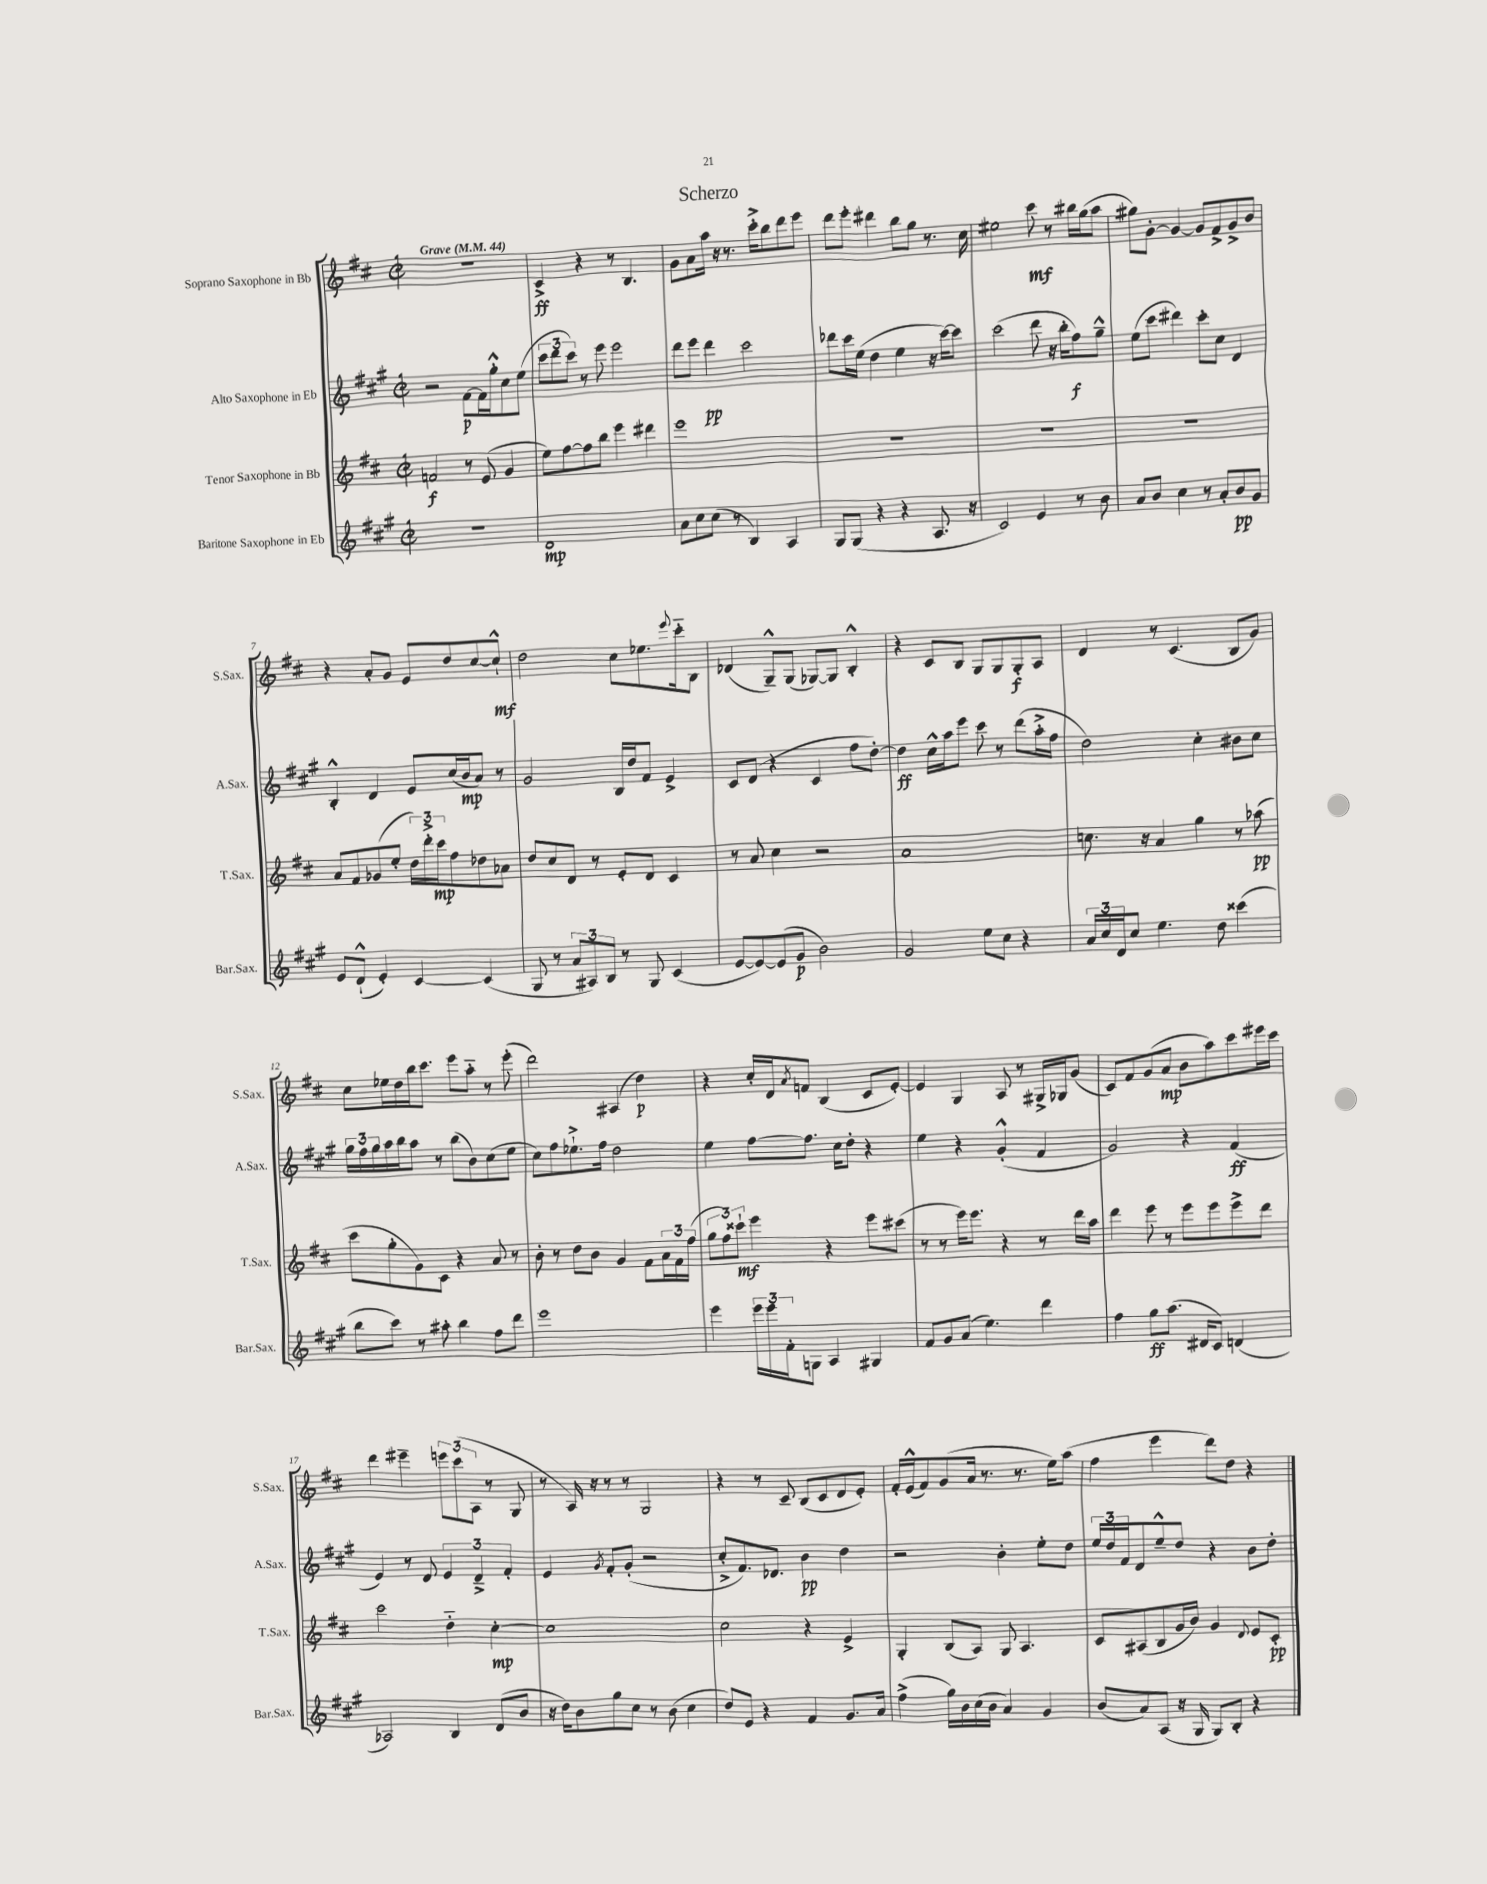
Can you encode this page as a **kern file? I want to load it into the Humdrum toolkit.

**kern	**kern	**kern	**kern
*staff4	*staff3	*staff2	*staff1
*clefG2	*clefG2	*clefG2	*clefG2
*k[f#c#g#]	*k[f#c#]	*k[f#c#g#]	*k[f#c#]
*M2/2	*M2/2	*M2/2	*M2/2
*met(c|)	*met(c|)	*met(c|)	*met(c|)
*MM44	*MM44	*MM44	*MM44
1r	2f	2r	1r
.	8r	[8f#	.
.	(8e	16f#]	.
.	.	16gg#'^^	.
.	4g	8cc#	.
.	.	(8ee	.
=	=	=	=
1d	8ee)	12ccc#	4c#^
.	.	12ddd	.
.	[8ff#	.	.
.	.	12ccc#)	.
.	8ff#]	8r	4r
.	8bb	8eee	.
.	4eee	2eee	8r
.	.	.	4.B
.	4ddd#	.	.
=	=	=	=
8a	1eee	8ddd	8g
8cc#	.	8eee	8a
(8cc#	.	4ddd	16aa
.	.	.	16r
8r	.	.	8.r
4B)	.	2ccc#	.
.	.	.	16ccc#'^
.	.	.	8bb
4A	.	.	8ddd
.	.	.	8eee
=	=	=	=
8G#	1r	8ddd-	8ddd
(8G#	.	16ccc#	8eee'
.	.	(16ee	.
4r	.	4dd	4ddd#
4r	.	4ee	8bb
.	.	.	8gg
8.A	.	16r	8.r
.	.	[16ccc#)	.
.	.	8ccc#]	.
16r	.	.	16cc#
=	=	=	=
2c#)	1r	(2ccc#	2ee#
4e	.	8ddd	8ccc#
.	.	16r	8r
.	.	16bb'	.
8r	.	8ff#)	16bb#
.	.	.	(16gg
8b	.	8gg#~^^	8aa
=	=	=	=
8a	1r	(8ee	8gg#)
8b	.	8ccc#	[8g'
4cc#	.	4ddd#)	4g_
8r	.	8ccc#'	8g]
8a'	.	8cc#	8f#^
8b	.	4d	8g^
8g#	.	.	8b
=	=	=	=
8e	8a	4B'^^	4r
(8d`^^	8f#	.	.
4e')	(8g-	4d	8a'
.	8ee'	.	8g
[4c#	24dd)	8e	8e
.	24ddd'^	.	.
.	24ccc#	.	.
.	8ff#	(16cc#	8dd
.	.	16b	.
(4c#]	8dd-	8a)	[8cc#
.	8a-	8r	8cc#`^^]
=	=	=	=
8G#	8dd	2g#	2dd
8r	8cc#	.	.
12a	8d	.	.
12A#)	.	.	.
.	8r	.	.
12B	.	.	.
8r	8e'	16B	8cc#
.	.	16dd	.
8G#	8d	8f#	8.ee-
(4c#	4c#	4e^	.
.	.	.	8qqeee
.	.	.	16ccc#'~
.	.	.	8B
=	=	=	=
[8e	8r	8c#	(4d-
8e_)	8a	(8d	.
(8e]	4cc#	4r	8G~^^)
8g#	.	.	(8G
2b)	2r	4c#	[8G-)
.	.	.	8G-]
.	.	8ff#	4B'^^
.	.	[8dd')	.
=	=	=	=
2g#	1a	4dd]	4r
.	.	16cc#^^	8c#
.	.	16aa	.
.	.	8eee	8B
8ee	.	8ccc#	8G
8cc#	.	8r	8G
4r	.	(8ddd	8G'
.	.	16aa'^	8A
.	.	16ff#	.
=	=	=	=
24a	8.cc	2dd)	4d
24cc#	.	.	.
24d	.	.	.
8cc#	.	.	.
.	16r	.	.
4.ee	4a	.	8r
.	.	.	(4.c#
.	4gg	4cc#'	.
8dd	.	.	.
(4ccc##	8r	8b#	8B
.	(8aa-	8cc#	8g)
=	=	=	=
8bb	8ccc#	24gg#	8cc#
.	.	24ff#	.
.	.	24gg#	.
8ccc#)	8gg'	16aa	16ee-
.	.	16bb	16dd
8r	8g)	8aa	16bb
.	.	.	8.ccc#
8aa#'	8c#	8r	.
4bb	4r	(8bb	8eee
.	.	8b)	8aa'~
8ff#	8a	(8cc#	8r
8ddd	8r	8ee	(8eee'
=	=	=	=
1eee	8b'	8cc#)	2ddd)
.	8r	8ff#	.
.	8dd	8.ee-`^	.
.	8b	.	.
.	.	16ff#	.
.	4g	2dd	(4A#
.	8f#	.	4dd)
.	24a	.	.
.	24f#	.	.
.	(24ff#	.	.
=	=	=	=
4eee	12gg	4ee	4r
.	12ff#)	.	.
.	12ccc##`	.	.
24eee	4eee	[8ff#	16cc#'
24eee	.	.	.
.	.	.	16d
24f#'	.	.	.
.	.	.	8qa
8G	.	8.ff#]	8f
4A	4r	.	(4B
.	.	16cc#	.
.	.	8dd'	.
4G#	8eee	4r	8c#
.	(8ccc#	.	[8e')
=	=	=	=
8f#	8r	4ee	4e]
8g#	8r	.	.
(8a	16eee)	4r	4G
.	8.eee	.	.
4.ee)	.	.	.
.	4r	(4g#'^^	8A
.	.	.	8r
4ddd	8r	4f#	16G#^
.	.	.	16G-
.	16ddd	.	(8g
.	16aa	.	.
=	=	=	=
4ff#	4ddd	2g#)	8c#)
.	.	.	8f#
8gg#	8eee	.	(8g
(8.aa	8r	.	8a
.	8eee	4r	8b
16d#	.	.	.
8c#)	8eee	.	8aa)
(4d	8eee^	(4f#	8ccc#
.	8ddd	.	16eee#
.	.	.	16ccc#
=	=	=	=
2A-)	2ccc#	4e)	4ddd
.	.	8r	4eee#~
.	.	8d	.
4B	4dd'~	6e	12eee
.	.	.	(12ccc#
.	.	6d~^	12A
(8d	[4cc#'	.	8r
.	.	6f#'	.
8b	.	.	8G
=	=	=	=
16r	1cc#]	4e	8r
16dd)	.	.	.
8b	.	.	16A)
.	.	.	16r
.	.	8qg#	.
8gg#	.	8f#'	8r
8cc#	.	(8g#'	8r
8r	.	2r	2G
(8b	.	.	.
4cc#	.	.	.
=	=	=	=
8dd)	2cc#	8cc#'^	4r
8e	.	8.f#)	.
4r	.	.	8r
.	.	8.d-	.
.	.	.	8c#~
4f#	4r	4b	(8B
.	.	.	8c#
8.g#	4e^	4dd	8d
.	.	.	8e')
16a	.	.	.
=	=	=	=
(4ff#^	4G'	2r	16f#'
.	.	.	(16e^^
.	.	.	8f#)
16gg#)	(8B	.	(8g
16b	.	.	.
(16cc#	8A)	.	16a
16b	.	.	8.r
4a)	8G	4b'	.
.	4.A	.	8.r
4g#	.	8ee'	.
.	.	.	16ee)
.	.	8dd	(8aa
=	=	=	=
(8b	8c#	24ee	4ff#
.	.	24dd	.
.	.	24f#	.
8a)	(8A#	8d	.
(8A	8B	8ee~^^	4eee
16r	16g	8dd	.
16G#	16b)	.	.
8G#)	4g	4r	8ddd)
8B'	.	.	8dd
.	8qqd	.	.
4r	8e	8b	4r
.	8c#'	8dd'	.
==	==	==	==
*-	*-	*-	*-
